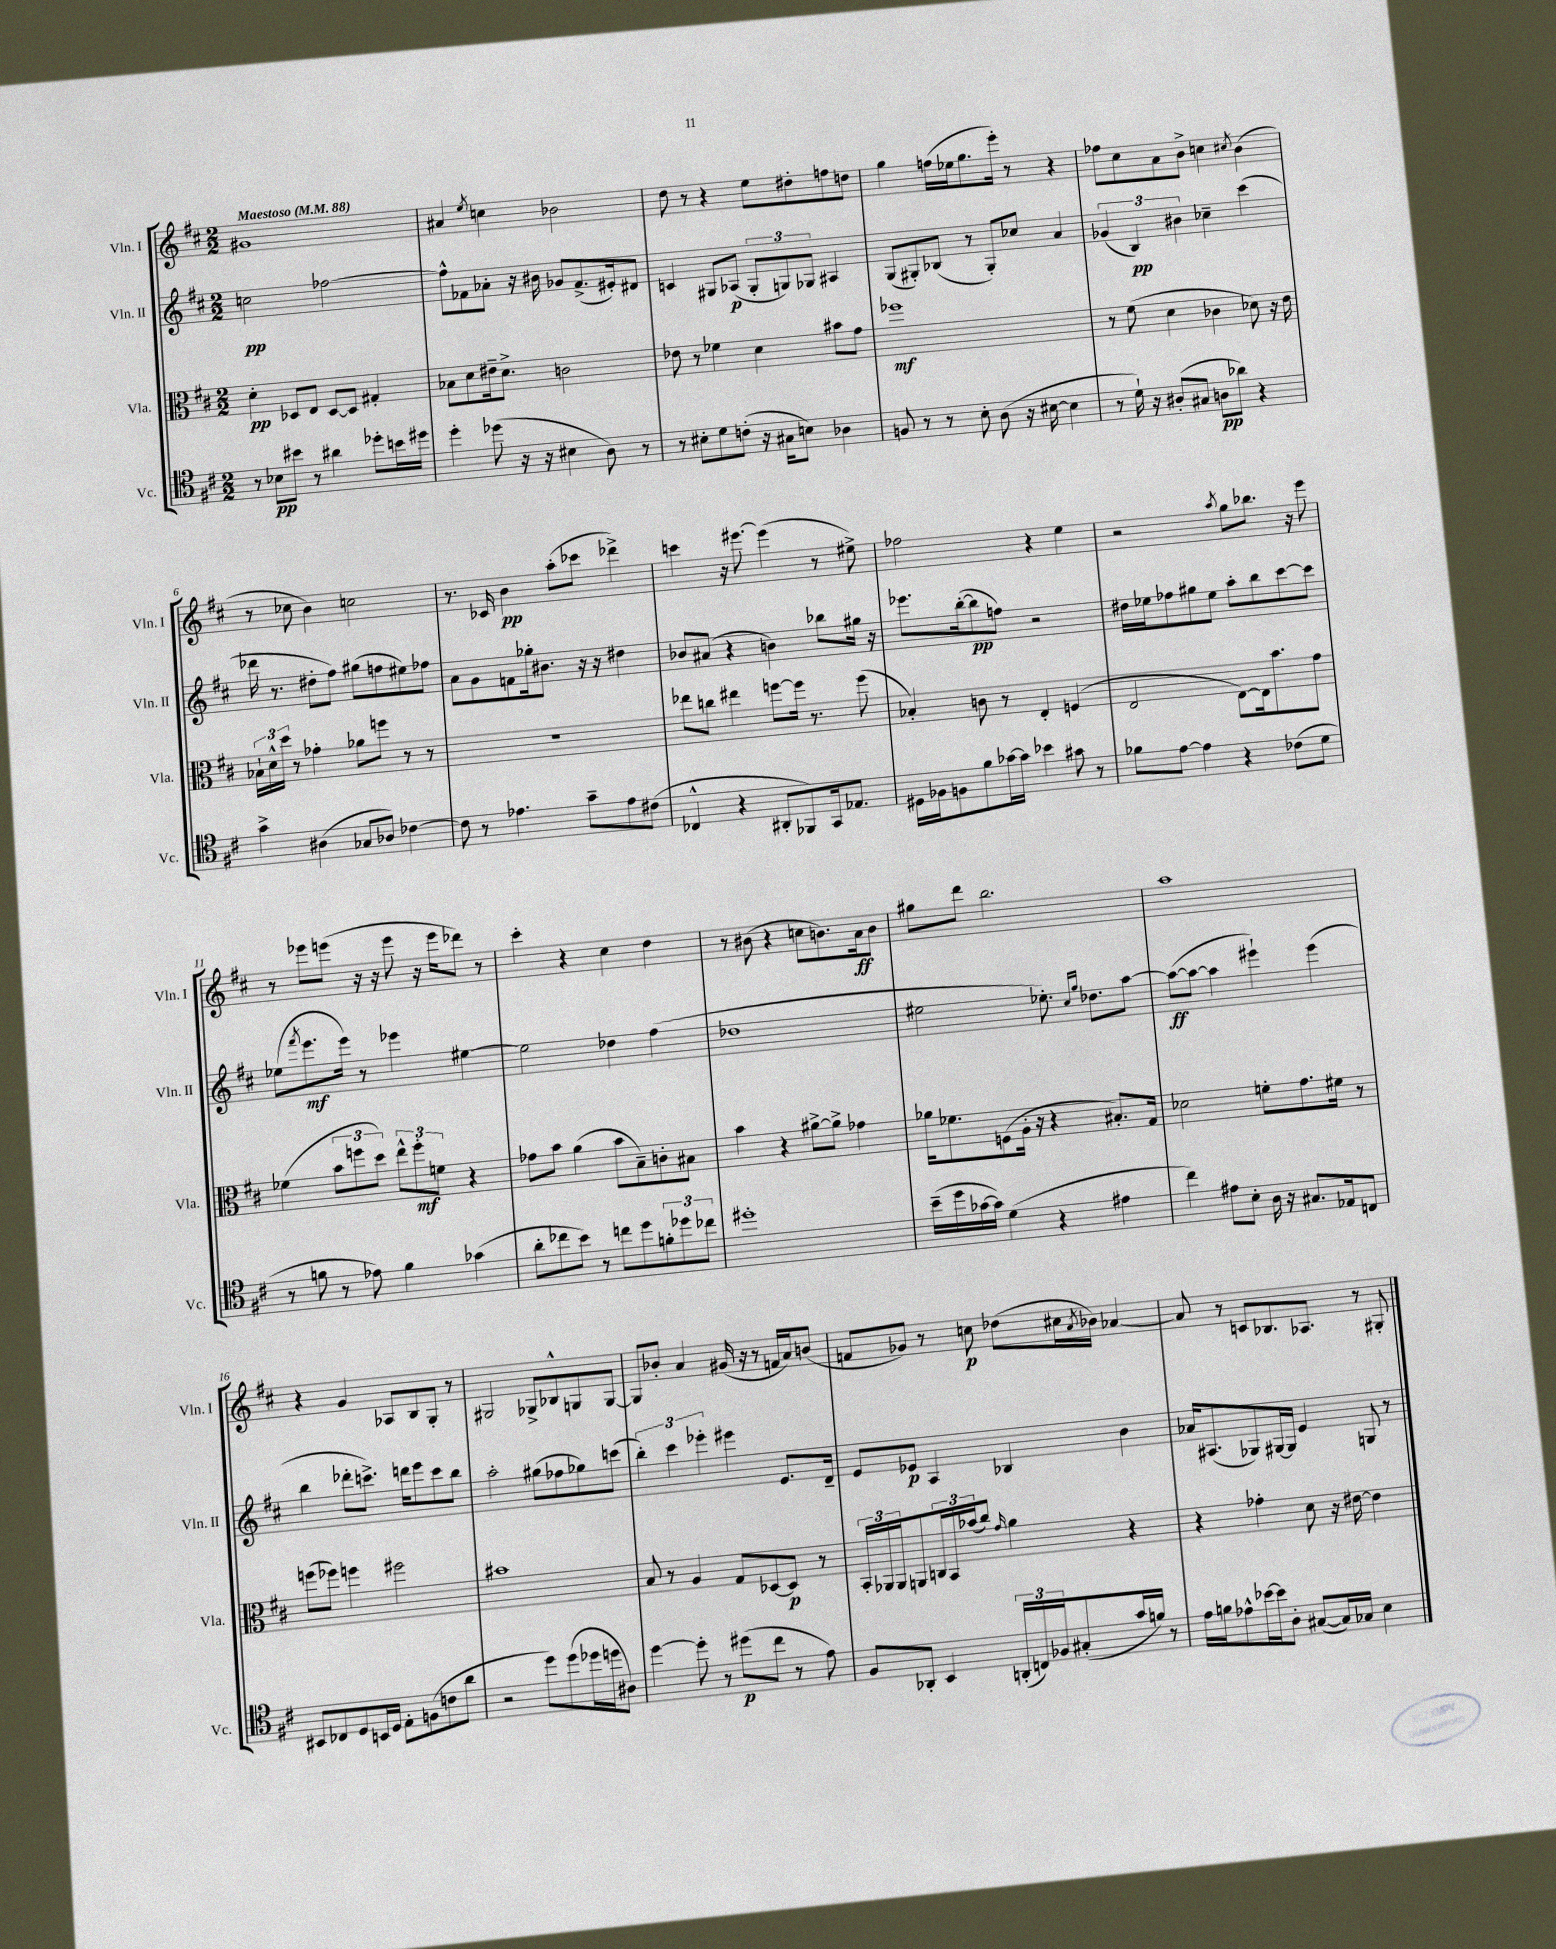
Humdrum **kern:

**kern	**kern	**kern	**kern
*staff4	*staff3	*staff2	*staff1
*clefC4	*clefC3	*clefG2	*clefG2
*k[f#c#]	*k[f#c#]	*k[f#c#]	*k[f#c#]
*M2/2	*M2/2	*M2/2	*M2/2
*MM88	*MM88	*MM88	*MM88
8r	4d'	2cc	1g#
8B-	.	.	.
8b#	8D-	.	.
8r	8E	.	.
4a#	[8D-	[2ff-	.
.	8D-]	.	.
8dd-'	4G#'	.	.
16b	.	.	.
16dd#	.	.	.
=	=	=	=
4dd'	8B-	8ff-^^]	4a#
.	8d	8f-	.
.	.	.	8qee
(8dd-	16e#~	8a-'	4cc
.	8.d^	.	.
16r	.	16r	.
16r	.	16b#	.
4B#	2c	8g-	2b-
.	.	(8.f-^	.
8A)	.	.	.
.	.	16e#')	.
8r	.	8d#	.
=	=	=	=
8r	8e-	4c	8dd
8B#'	8r	.	8r
8d	4f-	8G#	4r
(8c'	.	(8A-	.
16r	4d	12G#'	8ee
16G#	.	.	.
.	.	12G)	.
8B)	.	.	8dd#'
.	.	12G-	.
4A-	8b#	4A#	8ff
.	8g	.	8dd
=	=	=	=
8F	1ff-	(8G	4gg
8r	.	8G#')	.
8r	.	(8B-	(16ff
.	.	.	16ee-
8B'	.	8r	8.gg
(8A	.	8G#')	.
.	.	.	16eee')
16r	.	8cc-	8r
[16B#	.	.	.
4B#]	.	4a	4r
=	=	=	=
8r	8r	(6g-	8ff-
16d`)	(8f#	.	8cc#
.	.	6B)	.
16r	.	.	.
(8A#'	4d	.	8a
.	.	6b#	.
8G#	.	.	8b^
8A	4c-	4cc-~	4cc
8a-)	.	.	.
.	.	.	8qcc#
4r	8d-)	(4ccc#	(4b
.	16r	.	.
.	16e	.	.
=	=	=	=
4g^	24B-`	16ddd-	8r
.	24d^^	.	.
.	.	8.r	.
.	24dd	.	.
.	8r	.	8cc-
(4A#	4g-'	8dd#'	4b)
.	.	8ff#)	.
8G-	8a-	(8gg#	2cc
8A-)	8ff	8ff	.
[4c-	8r	8ee#)	.
.	8r	8ff-	.
=	=	=	=
8c-]	1r	8a	8.r
8r	.	8g	.
.	.	.	16c-
4.e-	.	8f	4b
.	.	16gg-'	.
.	.	8.b#	.
.	.	.	(8aa'
8g~	.	16r	8ccc-
.	.	16r	.
8e-	.	4dd#	4ddd-^)
(8c#	.	.	.
=	=	=	=
4C-^^	8ee-	8b-	4ccc
.	8cc	(8a#	.
4r	4ee#	4r	16r
.	.	.	[8.eee#
8AA#'	[8ff	4b)	(4eee#]
8FF-)	16ff]	.	.
.	8.r	.	.
16GG	.	8bb-	8r
8.E-	.	.	.
.	(8ff	16gg#	8ee#^)
.	.	16r	.
=	=	=	=
16D#	4B-')	8.eee-	2ff-
16F-	.	.	.
8F	.	.	.
.	.	([16bb'	.
8f#	8c	8bb]	.
[16g-	8r	8ff)	.
16g-]	.	.	.
4b-	4E'	2r	4r
8g#	(4F	.	4ee
8r	.	.	.
=	=	=	=
8f-	2E	16dd#	2r
.	.	16ee-	.
[8e	.	8ff-	.
4e]	.	8gg#	.
.	.	8ee-	.
.	.	.	8qaa
4r	[8E)	8aa'	8gg
.	16E]	8bb	8.bb-
.	8.b	.	.
(8c-	.	[8ccc#	.
.	.	.	16r
8d	8g	8ccc#]	8eee
=	=	=	=
8r	(4f-	(8ee-	8r
.	.	8qfff#	.
8f	.	8.eee	8eee-
8r	12b	.	(8eee
.	.	16eee)	.
.	12ff	.	.
8e-)	.	8r	16r
.	12dd)	.	.
.	.	.	16r
4f	12ee^^	4eee-	8eee
.	12ff'	.	.
.	.	.	16r
.	12f	.	.
.	.	.	16eee
(4g-	4r	[4ee#	8ddd-)
.	.	.	8r
=	=	=	=
8a'	8g-	2ee#]	4ccc#'
8cc-	8b	.	.
8b)	(4a	.	4r
8r	.	.	.
8cc	8b	4dd-	4cc#
8dd	8B~)	.	.
12f'	8c'	(4ff#	4dd
12dd-	.	.	.
.	8B#	.	.
12cc-	.	.	.
=	=	=	=
1dd#'	4b	1dd-	8r
.	.	.	(8b#
.	4r	.	4r
.	[8a#^	.	8cc
.	8a#^]	.	8.b)
.	4g-	.	.
.	.	.	16a
.	.	.	8b
=	=	=	=
(16b~	16a-	2ee#	8gg#
16dd	8.f-	.	.
[16g-	.	.	8ddd
16g-])	.	.	.
(4d	(8F	.	2.bb
.	16A'	.	.
.	16r	.	.
4r	4r	8.ee-')	.
.	.	16qqcc#	.
.	.	16qqgg	.
.	.	8.dd-	.
4e#	8.B#')	.	.
.	.	[8aa	.
.	16G	.	.
=	=	=	=
4cc#)	2d-	(8aa_	1aa
.	.	8aa_	.
8e#	.	4aa]	.
8B'	.	.	.
16A	8f'	4eee#`)	.
16r	.	.	.
8.G#	8.g	.	.
.	.	(4eee#	.
16E-	16f#	.	.
8C	8r	.	.
=	=	=	=
8BB#	(8ff	4bb	4r
8C-	8ff-)	.	.
8D	4ff	8ddd-'	4g
16BB	.	8.ccc^)	.
16D	.	.	.
8E'	2ff#	.	8A-
.	.	16ddd	.
(8F	.	8eee	8B
8c	.	8ccc	8G'
8a	.	8bb	8r
=	=	=	=
2r	1b#	2aa'	2G#
8dd)	.	(8gg#	8G-^
(8dd	.	8ff-	8B-^^
16dd-	.	8gg-)	8G
16dd	.	.	.
8A#)	.	(8ccc	[8G
=	=	=	=
[4dd	8B	6bb')	8G]
.	8r	.	8b-'
.	.	6ccc#	.
8dd']	4A	.	4a
.	.	6eee-'	.
8r	.	.	.
(8dd#	8G	4eee#	(16g#
.	.	.	16r
8cc#	[8D-	.	8r
8r	8D-]	8.e	16f
.	.	.	16a)
8e)	8r	.	(8b
.	.	16d~	.
=	=	=	=
8F#	24BB'	8e	8f
.	24AA-	.	.
.	24AA-	.	.
8AA-'	8AA	8e-	8g-)
4BB	24C	4A	8r
.	24BB	.	.
.	(24b-	.	.
.	8cc#)	.	8cc
.	16qqg	.	.
(24AA'	4a	4B-	(8dd-
24C)	.	.	.
24F-	.	.	.
(8G#'	.	.	16cc#
.	.	.	8qa
.	.	.	16b-)
16g	4r	4b	[4a-
16f)	.	.	.
8r	.	.	.
=	=	=	=
16e	4r	16a-	8a-]
16f	.	(8.A#	.
8e-^^	.	.	8r
[16b-	4g-'	8G-)	8c
16b-]	.	.	.
8A'	.	[16G#	8.B-
.	.	16G#]	.
([8G#	8d	4e	.
.	.	.	8.A-
16G#])	16r	.	.
16G-	[16e#	.	.
4B	4e#]	8G	8r
.	.	8r	8G#'
==	==	==	==
*-	*-	*-	*-
